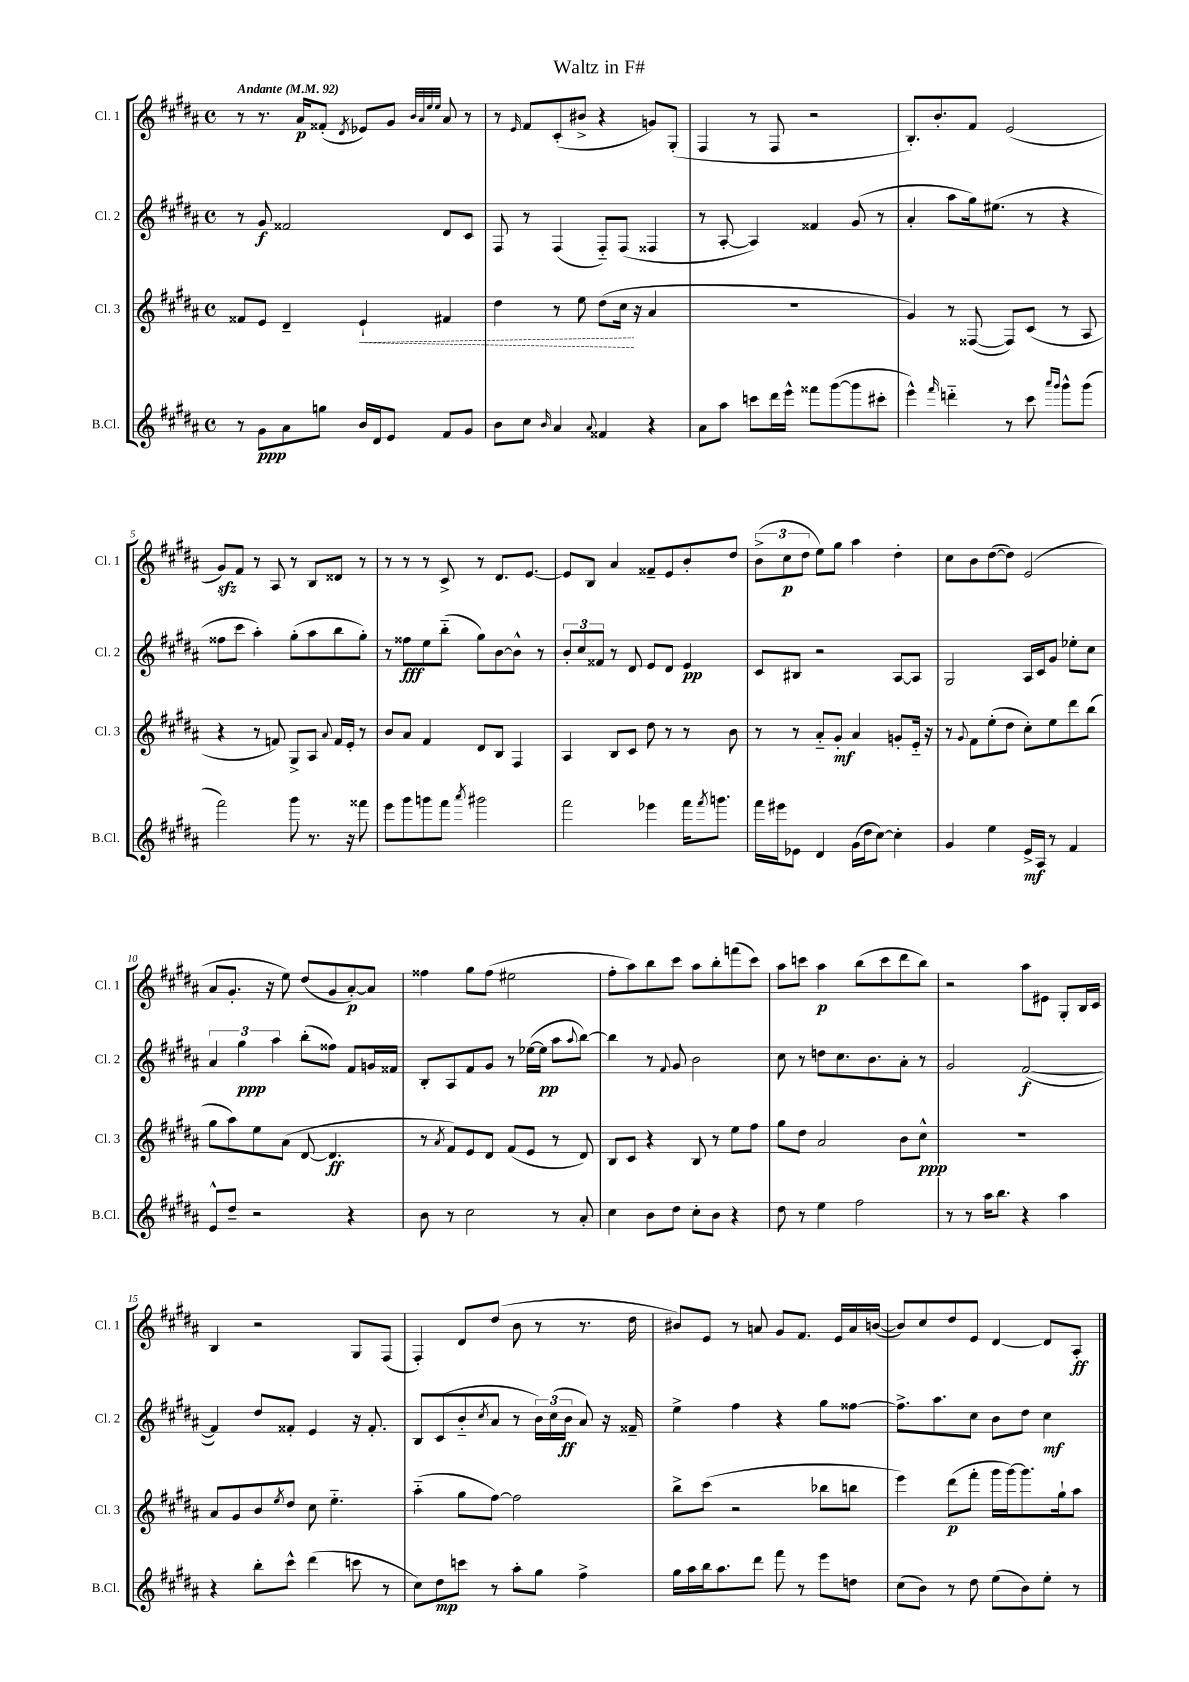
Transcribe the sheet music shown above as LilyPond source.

\header { title = "Waltz in F#" }
<<
\new StaffGroup <<
\new Staff = "s0" \with { instrumentName = "Cl. 1" shortInstrumentName = "Cl. 1" } {
    \clef treble \key b \major \defaultTimeSignature \time 4/4 \tempo "Andante" 4 = 92
    r8 r8. ais'16\p fisis'8-.( \acciaccatura { dis'8 } ees'8) gis'8 \grace { b'32 ais'32 e''32 e''32 } ais'8 r8 |
    r8 \grace { e'16 } fis'8 cis'8-.( bis'8-> r4 g'8) gis8-.( |
    fis4 r8 fis8 r2 |
    b8.-.) b'8.-. fis'8 e'2( |
    gis'8\sfz) fis'8 r8 ais8 r8 b8 disis'8 r8 |
    r8 r8 r8 cis'8-> r8 dis'8. e'8.~ |
    e'8 b8 ais'4 fisis'8-- e'8 b'8-. dis''8 |
    \tuplet 3/2 { b'8->( cis''8\p dis''8 } e''8) gis''8 ais''4 dis''4-. |
    cis''8 b'8 dis''8~( dis''8) e'2( |
    ais'8 gis'8.-. r16 e''8) dis''8( gis'8 ais'8~-.\p) ais'8 |
    fisis''4 gis''8 fisis''8( eis''2 |
    fis''8-. ais''8) b''8 cis'''8 ais''8 b''8-. f'''8( cis'''8) |
    ais''8 c'''8 ais''4\p b''8( c'''8 dis'''8 b''8) |
    r2 ais''8 eis'8 gis8-. b16 cis'16 |
    b4 r2 gis8 fis8( |
    fis4-.) dis'8 dis''8( b'8 r8 r8. dis''16 |
    bis'8) e'8 r8 a'8 gis'8 fis'8. e'16 a'16 b'16~( |
    b'8) cis''8 dis''8 e'8 dis'4~ dis'8 ais8-.\ff \bar "|." |
}
\new Staff = "s1" \with { instrumentName = "Cl. 2" shortInstrumentName = "Cl. 2" } {
    \clef treble \key b \major \defaultTimeSignature \time 4/4
    r8 gis'8\f fisis'2 dis'8 cis'8 |
    fis8 r8 fis4( fis8-_) fis8( fisis4 |
    r8 ais8~-. ais4) fisis'4 gis'8( r8 |
    ais'4-. ais''8 gis''16) eis''8.( r8 r4 |
    fisis''8 cis'''8 ais''4-.) gis''8-.( ais''8 b''8 gis''8-.) |
    r8 fisis''8\fff e''8 b''8-_( gis''8) b'8~ b'8-^ r8 |
    \tuplet 3/2 { b'8-. cis''8 fisis'8 } r8 dis'8 e'8 dis'8 e'4\pp |
    cis'8 bis8 r2 ais8~ ais8 |
    gis2 ais16 cis'16 gis'8 ees''8-. cis''8 |
    \tuplet 3/2 { ais'4 gis''4\ppp ais''4 } b''8-.( fisis''8) fis'8 g'16 fisis'16 |
    b8-. ais8 fis'8 gis'8 r8 ees''16~( ees''16\pp ais''8 \appoggiatura { ais''8 } b''8~) |
    b''4 r8 \appoggiatura { fis'8 } gis'8 b'2 |
    cis''8 r8 d''8 cis''8. b'8. ais'8-. r8 |
    gis'2 fis'2~\f( |
    fis'4) dis''8 fisis'8-. e'4 r16 fisis'8.-. |
    b8 cis'8( b'8-_ \acciaccatura { cis''8 } ais'8 r8 \tuplet 3/2 { b'16) cis''16( b'16\ff } ais'8) r16 fisis'16-- |
    e''4-> fis''4 r4 gis''8 fisis''8~ |
    fisis''8.-> ais''8. cis''8 b'8 dis''8 cis''4\mf \bar "|." |
}
\new Staff = "s2" \with { instrumentName = "Cl. 3" shortInstrumentName = "Cl. 3" } {
    \clef treble \key b \major \defaultTimeSignature \time 4/4
    fisis'8 e'8 dis'4-- \once \override Hairpin.style = #'dashed-line e'4-!\< fis'4 |
    dis''4 r8 e''8 dis''8( cis''16\! r16 ais'4 |
    R1 |
    gis'4) r8 fisis8~( fisis8) cis'8( r8 ais8 |
    r4 r8 f'8) gis8-> ais8 \appoggiatura { ais'8 } f'16 e'16-. r8 |
    b'8 ais'8 fis'4 dis'8 b8 fis4 |
    ais4 b8 cis'8 dis''8 r8 r8 b'8 |
    r8 r8 ais'8-_ gis'8-.\mf ais'4 g'8-. e'16-_ r16 |
    r8 \appoggiatura { gis'8 } fis'8 e''8-.( dis''8 cis''8-.) e''8 dis'''8 b''8( |
    gis''8 ais''8) e''8 ais'8( dis'8~ dis'4.\ff |
    r8 \acciaccatura { ais'8 } fis'8) e'8 dis'8 fis'8( e'8 r8 dis'8) |
    b8 cis'8 r4 b8 r8 e''8 fis''8 |
    gis''8 dis''8 ais'2 b'8 cis''8-^\ppp |
    R1 |
    ais'8 gis'8 b'8 \acciaccatura { e''8 } dis''8 cis''8 e''4.-_ |
    ais''4-_( gis''8 fis''8~) fis''2 |
    b''8-> cis'''8( r2 bes''8 b''8 |
    e'''4) dis'''8\p( fis'''8-. gis'''16 gis'''16~) gis'''8. gis''16-! ais''8 \bar "|." |
}
\new Staff = "s3" \with { instrumentName = "B.Cl." shortInstrumentName = "B.Cl." } {
    \clef treble \key b \major \defaultTimeSignature \time 4/4
    r8 gis'8\ppp ais'8 g''8 b'16 dis'16 e'8 fis'8 gis'8 |
    b'8 cis''8 \grace { b'16 } ais'4 \appoggiatura { ais'8 } fisis'4 r4 |
    ais'8 ais''8 c'''8 dis'''16 e'''16-^ fisis'''8 gis'''8~( gis'''8 cis'''8-. |
    e'''4-^) \grace { fis'''16 } d'''4-_ r8 cis'''8 \grace { ais'''16 gis'''16 } gis'''8-^ gis'''8( |
    fis'''2) gis'''8 r8. r16 fisis'''8 |
    e'''8 gis'''8 g'''8 fis'''8 \acciaccatura { ais'''8 } gis'''2 |
    fis'''2 ees'''4 fis'''16 \acciaccatura { fis'''8 } g'''8. |
    fis'''16 eis'''16 ees'8 dis'4 gis'16( dis''16 cis''8~) cis''4-. |
    gis'4 e''4 e'16->\mf ais16 r8 fis'4 |
    e'8-^ dis''8-- r2 r4 |
    b'8 r8 cis''2 r8 ais'8-. |
    cis''4 b'8 dis''8 cis''8-. b'8 r4 |
    dis''8 r8 e''4 fis''2 |
    r8 r8 ais''16 b''8. r4 ais''4 |
    r4 b''8-. cis'''8-^ dis'''4( c'''8 r8 |
    cis''8) dis''8\mp c'''8 r8 ais''8-. gis''8 fis''4-> |
    gis''16 ais''16 b''16 ais''8. dis'''8 fis'''8 r8 e'''8 d''8 |
    cis''8( b'8) r8 dis''8 e''8( b'8) e''8-. r8 \bar "|." |
}
>>
>>
